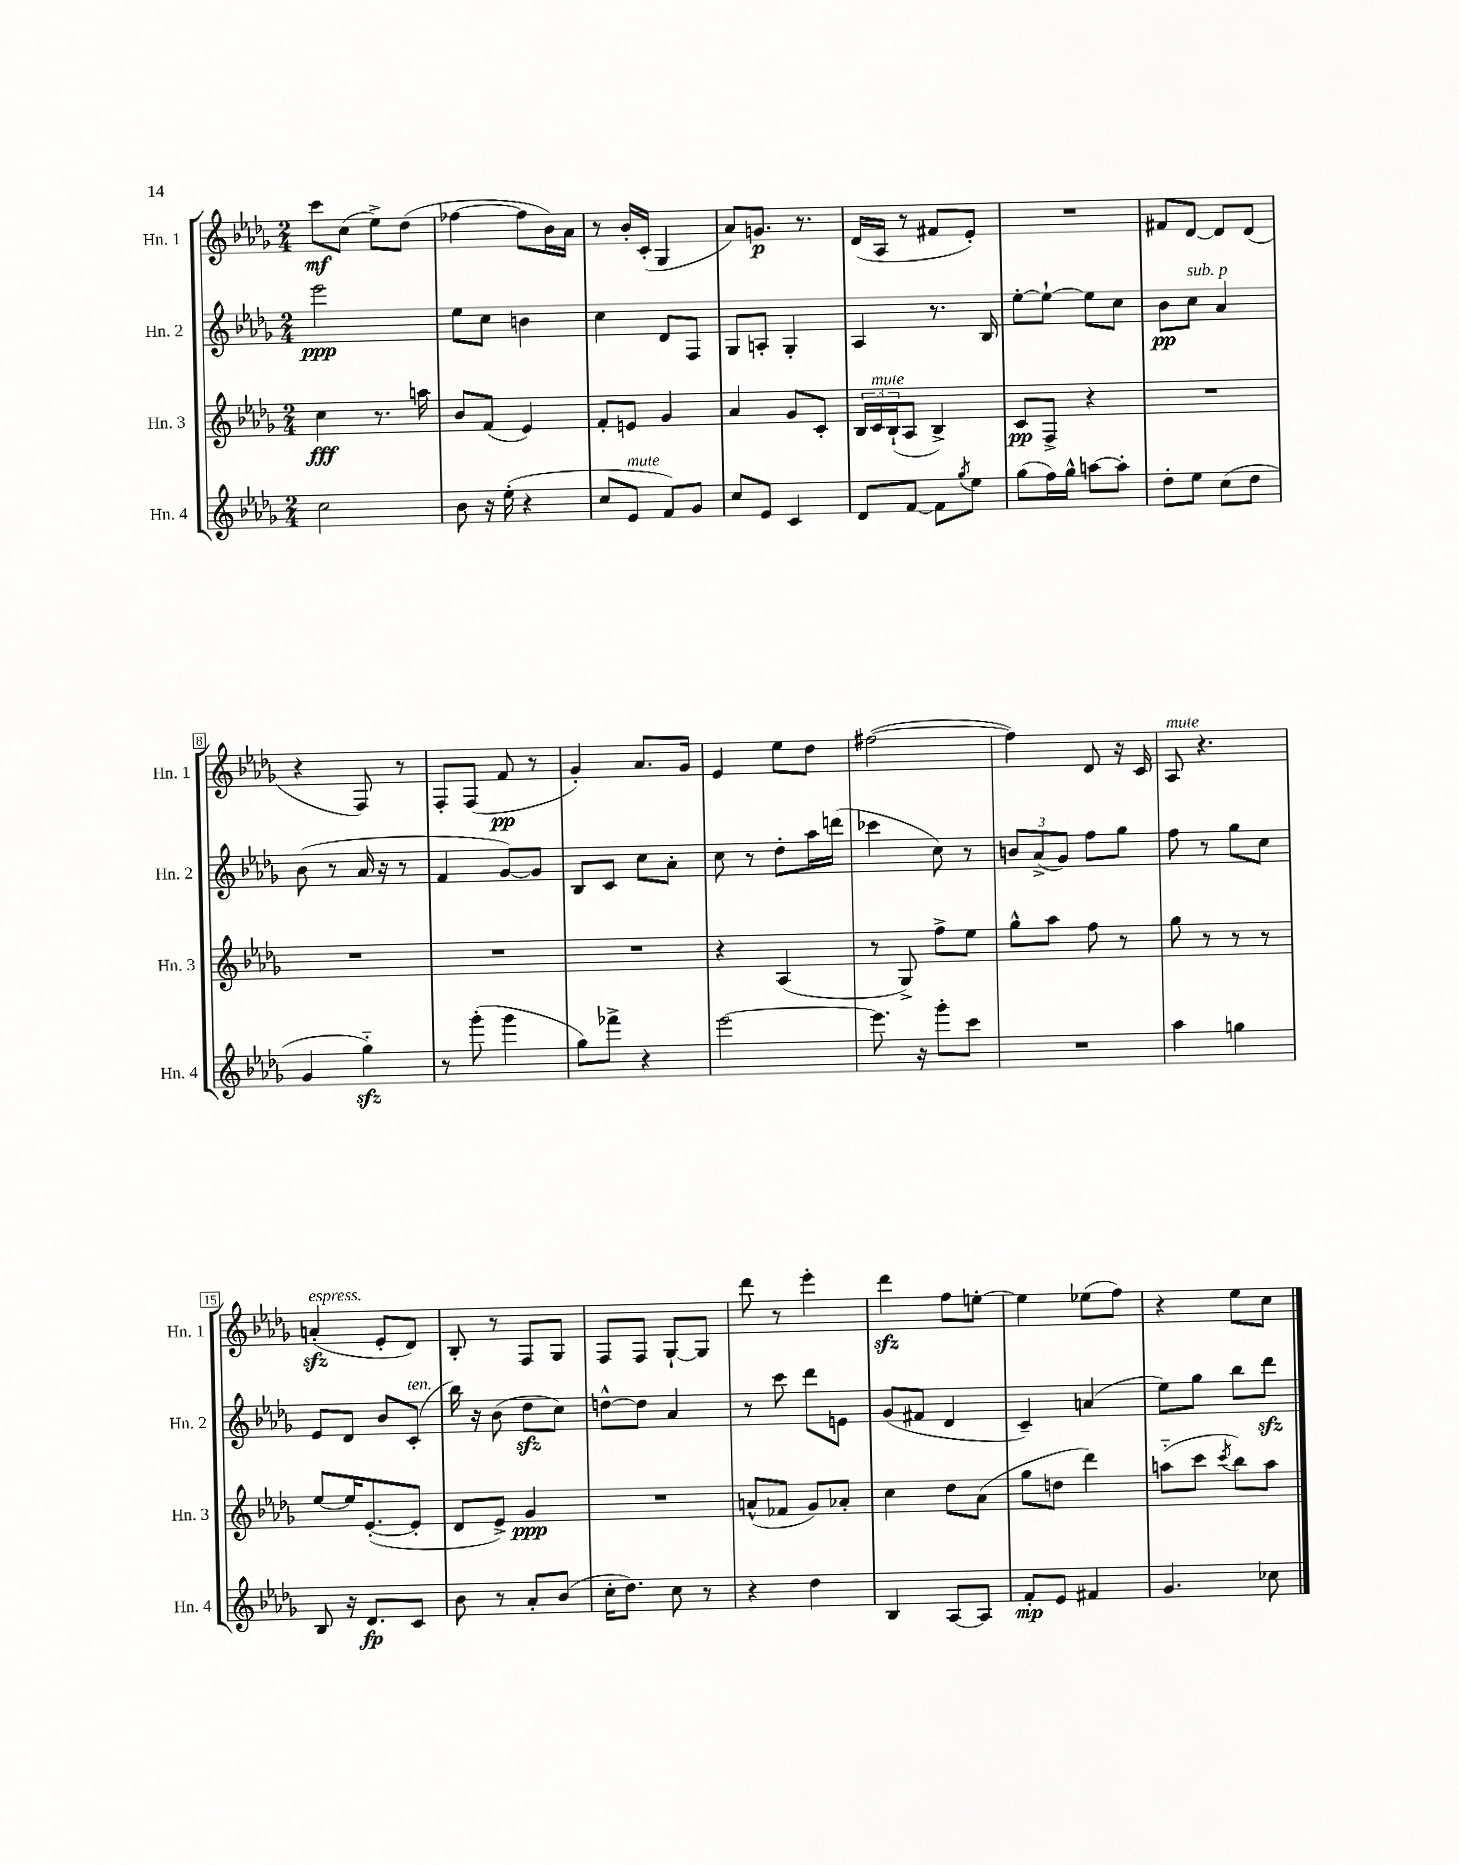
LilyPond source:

<<
\new StaffGroup <<
\new Staff = "s0" \with { instrumentName = "Hn. 1" shortInstrumentName = "Hn. 1" } {
    \clef treble \key des \major \numericTimeSignature \time 2/4
    c'''8\mf c''8( ees''8->) des''8( |
    fes''4~ fes''8 bes'16) aes'16 |
    r8 bes'16-. c'16-.( ges4 |
    aes'8) g'8.\p r8. |
    des'16( aes16 r8 fis'8 ees'8-.) |
    R2 |
    fis'8 des'8~ des'8 des'8( |
    r4 f8) r8 |
    f8-. f8( f'8\pp r8 |
    ges'4-.) aes'8. ges'16 |
    ees'4 ees''8 des''8 |
    fis''2~( |
    fis''4) des'8 r16 c'16 |
    aes8^\markup { \italic "mute" } r4. |
    a'4-.\sfz^\markup { \italic "espress." }( ees'8-. des'8) |
    bes8-. r8 f8 ges8 |
    f8 f8 ges8~-! ges8 |
    des'''8 r8 ees'''4-. |
    des'''4\sfz f''8 e''8~-. |
    e''4 ees''8( f''8) |
    r4 ees''8 c''8 \bar "|." |
}
\new Staff = "s1" \with { instrumentName = "Hn. 2" shortInstrumentName = "Hn. 2" } {
    \clef treble \key des \major \numericTimeSignature \time 2/4
    ees'''2\ppp |
    ees''8 c''8 b'4 |
    c''4 des'8 f8 |
    ges8 a8-. ges4-. |
    aes4 r8. bes16 |
    ees''8~-. ees''8~-! ees''8 c''8 |
    bes'8\pp c''8^\markup { \italic "sub. p" } aes'4 |
    bes'8( r8 aes'16 r16 r8 |
    f'4 ges'8~) ges'8 |
    bes8 c'8 c''8 aes'8-. |
    c''8 r8 des''8-. aes''16 d'''16( |
    ces'''4 c''8) r8 |
    \tuplet 3/2 { b'8 aes'8->( ges'8) } f''8 ges''8 |
    f''8 r8 ges''8 c''8 |
    ees'8 des'8 bes'8 c'8-.^\markup { \italic "ten." }( |
    bes''16) r16 bes'8( des''8\sfz c''8) |
    d''8~-^ d''8 aes'4 |
    r8 c'''8 des'''8 e'8 |
    ges'8( fis'8 des'4 |
    c'4--) a'4( |
    ees''8) ges''8 bes''8 des'''8\sfz \bar "|." |
}
\new Staff = "s2" \with { instrumentName = "Hn. 3" shortInstrumentName = "Hn. 3" } {
    \clef treble \key des \major \numericTimeSignature \time 2/4
    c''4\fff r8. a''16 |
    bes'8 f'8( ees'4) |
    f'8-. e'8 ges'4 |
    aes'4 ges'8 c'8-. |
    \tuplet 3/2 { bes16 c'16^\markup { \italic "mute" } bes16-!( } aes8 bes4->) |
    c'8\pp f8-> r4 |
    R2 |
    R2 |
    R2 |
    R2 |
    r4 aes4( |
    r8 ges8->) f''8-> ees''8 |
    ges''8-^ aes''8 f''8 r8 |
    ges''8 r8 r8 r8 |
    ees''8~ ees''16 ees'8.~-.( ees'8-. |
    des'8 ees'8->) ges'4\ppp |
    R2 |
    a'8-^( fes'8 ges'8) aes'8-. |
    c''4 des''8 aes'8( |
    ges''8 d''8 des'''4) |
    a''8-_( c'''8 \acciaccatura { c'''8 } bes''8) a''8 \bar "|." |
}
\new Staff = "s3" \with { instrumentName = "Hn. 4" shortInstrumentName = "Hn. 4" } {
    \clef treble \key des \major \numericTimeSignature \time 2/4
    c''2 |
    bes'8 r16 ees''16-.( r4 |
    c''8 ees'8^\markup { \italic "mute" } f'8) ges'8 |
    c''8 ees'8 c'4 |
    des'8 f'8~ f'8 \acciaccatura { ges''8 } ees''8 |
    ges''8( f''16) ges''16-^ a''8~ a''8-. |
    des''8-. ees''8 c''8( des''8 |
    ges'4 ges''4-_\sfz) |
    r8 ges'''8-.( ges'''4 |
    ges''8) fes'''8-> r4 |
    ees'''2~ |
    ees'''8. r16 ges'''8-. c'''8 |
    R2 |
    aes''4 g''4 |
    bes8 r16 des'8.\fp c'8 |
    bes'8 r8 aes'8-. bes'8( |
    c''16-. des''8.) c''8 r8 |
    r4 des''4 |
    bes4 aes8~ aes8 |
    f'8-.\mp ees'8 fis'4 |
    ges'4. ces''8 \bar "|." |
}
>>
>>
\layout { \context { \Score \override BarNumber.stencil = #(make-stencil-boxer 0.1 0.3 ly:text-interface::print) } }
